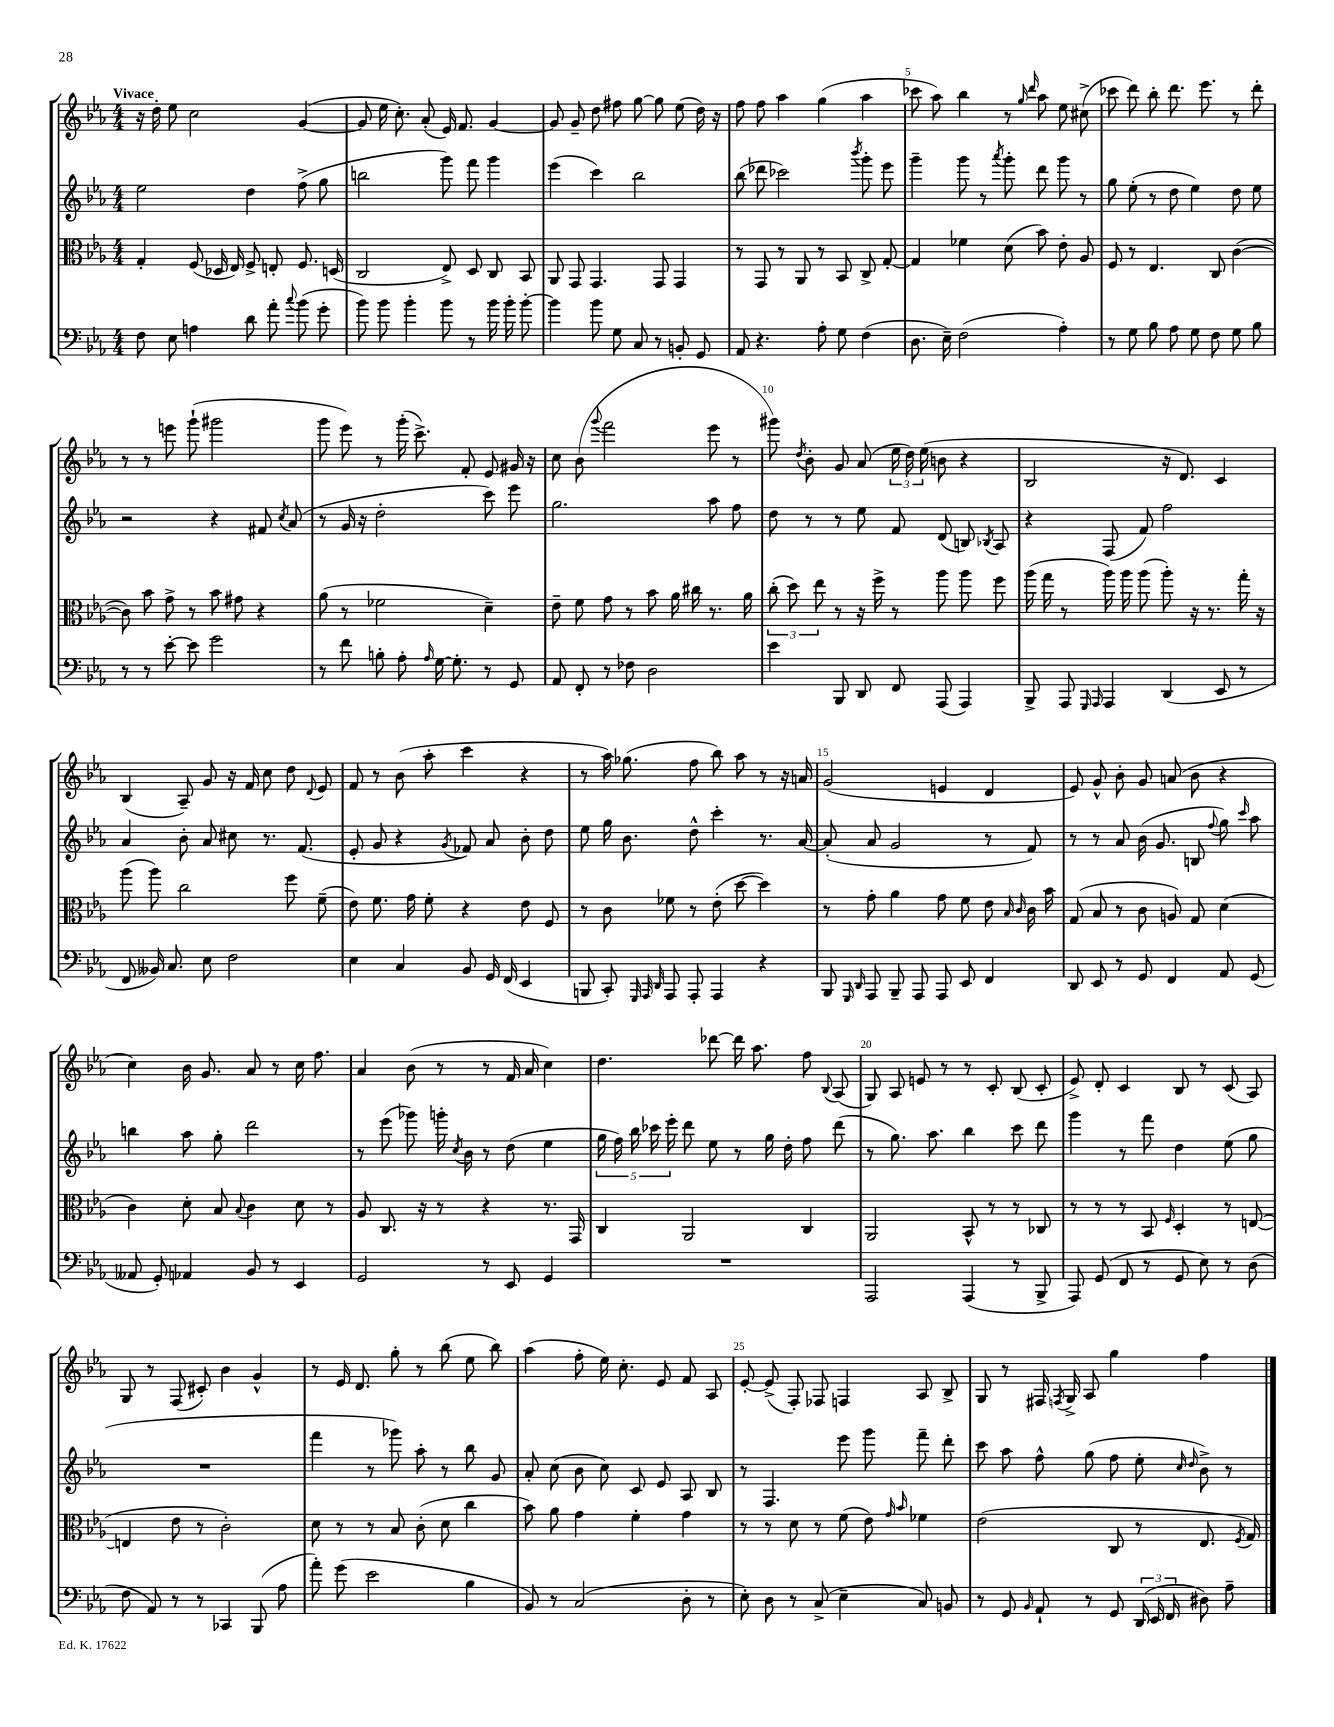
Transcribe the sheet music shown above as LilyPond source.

<<
\new StaffGroup <<
\new Staff = "s0" {
    \clef treble \key ees \major \numericTimeSignature \time 4/4 \tempo "Vivace"
    \autoBeamOff r16 d''16-. ees''8 c''2 g'4~( |
    g'8 ees''16 c''8.-.) aes'8-.( ees'16) f'8. g'4~ |
    g'8 g'8-- d''8 fis''8 g''8~ g''8 ees''8( d''16) r16 |
    f''8 f''8 aes''4 g''4( aes''4 |
    ces'''8 aes''8) bes''4 r8 \grace { g''16 d'''16 } aes''8 ees''8 cis''8->( |
    ces'''8 d'''8) bes''8-. d'''8. ees'''8. r8 d'''8-. |
    r8 r8 e'''8 g'''8-!( gis'''2 |
    g'''8 ees'''8) r8 g'''16-.( c'''8.->) f'8-. ees'8 gis'16 r16 |
    c''8 bes'8( \appoggiatura { g'''8 } f'''2 ees'''8 r8 |
    gis'''8) \acciaccatura { d''8 } bes'8-. g'8 aes'8( \tuplet 3/2 { ees''16 d''16) ees''16( } b'8 r4 |
    bes2 r16 d'8.) c'4 |
    bes4( aes8--) g'8 r16 f'16 c''8 d''8 \appoggiatura { d'8 } ees'8 |
    f'8 r8 bes'8( aes''8-. c'''4 r4 |
    r8 aes''16) ges''8.( f''8 bes''8) aes''8 r8 r16 a'16 |
    g'2( e'4 d'4 |
    ees'8) g'8-^ bes'8-. g'8 a'8( bes'8 r4 |
    c''4) bes'16 g'8. aes'8 r8 c''16 f''8. |
    aes'4 bes'8( r8 r8 f'16 aes'16 c''4) |
    d''4. des'''8~ des'''16 aes''8. f''8 \appoggiatura { bes8 } aes8( |
    g8) aes8 e'8 r8 r8 c'8-. bes8( c'8-. |
    ees'8->) d'8-. c'4 bes8 r8 c'8( aes8) |
    g8 r8 f8( cis'8-.) bes'4 g'4-^ |
    r8 ees'16 d'8. g''8-. r8 bes''8( ees''8 bes''8) |
    aes''4( f''8-. ees''16) c''8.-. ees'8 f'8 aes8 |
    ees'8~-. ees'8->( f8-.) fes8 f4 aes8 bes8-> |
    g8 r8 fis16 \acciaccatura { f8 } g16-> aes8 g''4 f''4 \bar "|." |
}
\new Staff = "s1" {
    \clef treble \key ees \major \numericTimeSignature \time 4/4
    \autoBeamOff ees''2 d''4 f''8->( g''8 |
    b''2 g'''8) f'''8 g'''4 |
    ees'''4( c'''4) bes''2 |
    bes''8( des'''8 ces'''2) \acciaccatura { bes'''8 } g'''8-. ees'''8 |
    g'''4-- g'''8 r8 \acciaccatura { aes'''8 } g'''8-. d'''8 g'''8 r8 |
    g''8 ees''8-.( r8 d''8 ees''4) d''8 ees''8 |
    r2 r4 fis'8 \acciaccatura { c''8 } aes'8( |
    r8 g'16 r16 d''2-. c'''8) ees'''8 |
    g''2. aes''8 f''8 |
    d''8 r8 r8 ees''8 f'8 d'8( b8) \acciaccatura { bes8 } aes8 |
    r4 f8( f'8) f''2 |
    aes'4 bes'8-. aes'8 cis''8 r8. f'8.( |
    ees'8-. g'8 r4 \acciaccatura { g'8 } fes'8) aes'8 bes'8-. d''8 |
    ees''8 g''16 bes'8. d''8-^ c'''4-. r8. aes'16~ |
    aes'8-.( aes'8 g'2 r8 f'8) |
    r8 r8 aes'8 bes'16( g'8. b8 \appoggiatura { f''8 } g''8) \grace { c'''16 } aes''8 |
    b''4 aes''8 g''8-. d'''2 |
    r8 ees'''8( ges'''8) g'''16-. \acciaccatura { c''8 } bes'16 r8 d''8( ees''4 |
    \tuplet 5/4 { g''16 f''16) bes''16 ces'''16 ees'''16-. } d'''8 ees''8 r8 g''16 d''16-. f''8 d'''8( |
    r8 g''8.) aes''8. bes''4 c'''8 d'''8 |
    g'''4 r8 f'''8 d''4 ees''8( g''8 |
    R1 |
    f'''4 r8 ges'''8) aes''8-. r8 bes''8 g'8 |
    aes'8-. c''8( bes'8 c''8) c'8 ees'8 aes8 bes8 |
    r8 f4. ees'''8 g'''8 f'''8-- d'''8-. |
    c'''8 aes''8 f''8-^ g''8( f''8 ees''8-. \grace { c''16 d''16 } bes'8->) r8 \bar "|." |
}
\new Staff = "s2" {
    \clef alto \key ees \major \numericTimeSignature \time 4/4
    \autoBeamOff g4-. f8( des16 ees16) f8-> e8-. f8. d16( |
    c2 ees8->) d8 c8 bes,8 |
    aes,8 g,8 g,4. g,8 g,4 |
    r8 g,8 r8 aes,8 r8 bes,8 c8-> g8~-. |
    g4 fes'4 d'8( bes'8) ees'8-. aes8 |
    f8 r8 ees4. c8 c'4~( |
    c'8) bes'8 g'8-> r8 bes'8 gis'8 r4 |
    aes'8( r8 fes'2 d'4--) |
    ees'8-- f'8 g'8 r8 bes'8 aes'16 cis''16 r8. aes'16 |
    \tuplet 3/2 { c''8-.( d''8) ees''8 } r8 r16 f''16-> r8 aes''8 aes''8 f''8 |
    aes''16( g''16 r8 aes''16) aes''16 aes''8( aes''8-.) r16 r8. g''16-. r16 |
    aes''8( aes''8) c''2 f''8 f'8--( |
    ees'8) f'8. g'16 f'8-. r4 ees'8 f8 |
    r8 c'8 fes'8 r8 ees'8-.( d''8~ d''4) |
    r8 g'8-. aes'4 g'8 f'8 ees'8 \grace { bes16 c'16 } c'16 bes'16 |
    g8( bes8 r8 c'8 a8) g8 d'4( |
    c'4) d'8-. bes8 \appoggiatura { bes8 } c'4 d'8 r8 |
    aes8 c8. r16 r8 r4 r8. g,16 |
    c4 aes,2 c4 |
    aes,2 bes,8-^ r8 r8 ces8 |
    r8 r8 r8 bes,8 \grace { f16 } d4-. r8 e8~( |
    e4 ees'8 r8 c'2-.) |
    d'8 r8 r8 bes8 c'8-.( d'8 c''4 |
    bes'8) aes'8 g'4 f'4-. g'4 |
    r8 r8 d'8 r8 f'8( ees'8) \grace { g'16 bes'16 } fes'4 |
    ees'2( c8 r8 ees8. \acciaccatura { f8 } g16) \bar "|." |
}
\new Staff = "s3" {
    \clef bass \key ees \major \numericTimeSignature \time 4/4
    \autoBeamOff f8 ees8 a4 d'8 aes'8-. \appoggiatura { c''8 } bes'8( g'8-. |
    bes'8) bes'8 bes'4-. bes'8 r8 bes'16 bes'16-. bes'8~-. |
    bes'4 bes'8 g8 c8 r8 b,8-. g,8 |
    aes,8 r4. aes8-. g8 f4( |
    d8. ees16--) f2( aes4-.) |
    r8 g8 bes8 aes8 g8 f8 g8 bes8 |
    r8 r8 ees'8~-. ees'8 g'2 |
    r8 f'8 b8-. aes8-. \grace { aes16 } g16~ g8.-. r8 g,8 |
    aes,8 f,8-. r8 fes8 d2 |
    ees'4 bes,,8 d,8 f,8 aes,,8( aes,,4) |
    bes,,8-> aes,,8 \grace { g,,16 aes,,16 } aes,,4 d,4( ees,8 r8 |
    f,8 beses,16) c8. ees8 f2 |
    ees4 c4 bes,8 g,16 f,16( ees,4 |
    b,,8 c,8-.) \grace { g,,32 aes,,32 d,32 } aes,,8 aes,,8-. aes,,4 r4 |
    bes,,8 \grace { g,,16 d,16 } aes,,8 bes,,8-- aes,,8 aes,,8 ees,8 f,4 |
    d,8 ees,8 r8 g,8 f,4 aes,8 g,8( |
    aeses,8 g,8-.) aes,4 bes,8 r8 ees,4 |
    g,2 r8 ees,8 g,4 |
    R1 |
    aes,,2 aes,,4( r8 bes,,8-> |
    aes,,8) g,8( f,8 r8 g,8 ees8) r8 d8( |
    f8 aes,8) r8 r8 ces,4 bes,,8( aes8 |
    aes'8-.) g'8( ees'2 bes4 |
    bes,8) r8 c2( d8-. r8 |
    ees8-.) d8 r8 c8->( ees4-- c8) b,8 |
    r8 g,8 \grace { bes,16 } aes,8-! r8 g,8 \tuplet 3/2 { d,16( ees,16 f,16 } dis8) aes8-- \bar "|." |
}
>>
>>
\layout { \context { \Score \override BarNumber.break-visibility = ##(#f #t #t) barNumberVisibility = #(every-nth-bar-number-visible 5) } }
